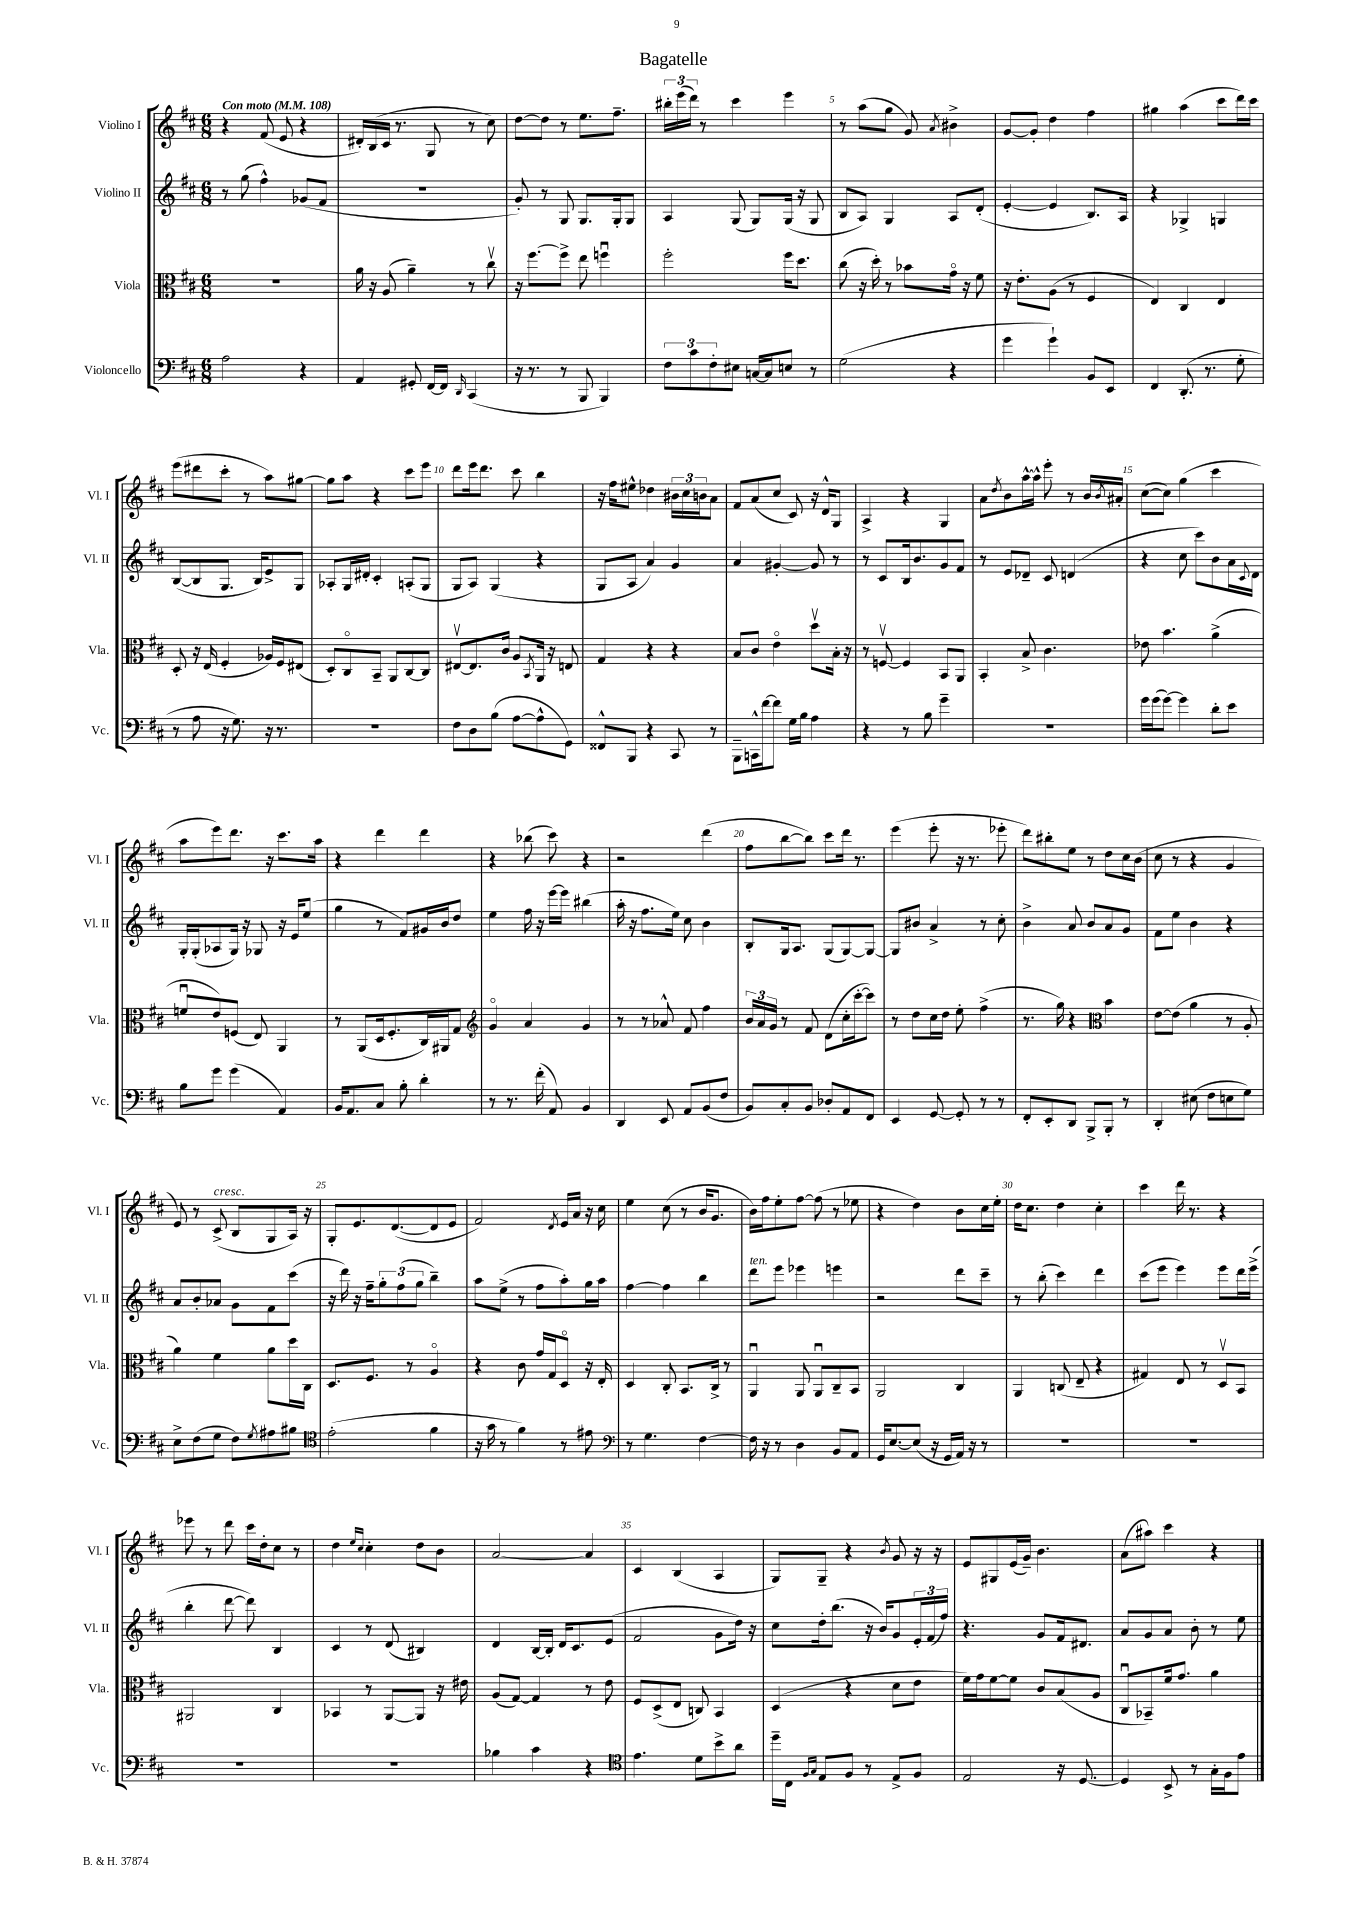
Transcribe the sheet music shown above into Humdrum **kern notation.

**kern	**kern	**kern	**kern
*staff4	*staff3	*staff2	*staff1
*clefF4	*clefC3	*clefG2	*clefG2
*k[f#c#]	*k[f#c#]	*k[f#c#]	*k[f#c#]
*M6/8	*M6/8	*M6/8	*M6/8
*MM108	*MM108	*MM108	*MM108
2A	2.r	8r	4r
.	.	(8gg	.
.	.	4ff#^^)	(8f#
.	.	.	8e
4r	.	(8g-	4r
.	.	8f#	.
=	=	=	=
4AA	16a	2.r	16d#')
.	16r	.	(16B
.	(8A	.	16c#
.	.	.	8.r
8GG#'	4a~)	.	.
[16FF#	.	.	8G
16FF#]	.	.	.
16qqDD	.	.	.
(4CC#	8r	.	8r
.	8cc#v	.	8cc#)
=	=	=	=
16r	16r	8g')	[8dd
8.r	[8.ff#	.	.
.	.	8r	8dd]
8r	8ff#^]	8G	8r
8BBB	8ee	8.G	8.ee
4BBB)	4ffu	.	.
.	.	16G'	8.ff#~
.	.	8G	.
=	=	=	=
12F#	2ff#'	4A	24bb#'
.	.	.	(24eee
12c#	.	.	24ddd)
.	.	.	8r
12F#'	.	.	.
8E#	.	(8G	4ccc#
[16C	.	8G)	.
16C]	.	.	.
8E	16ff#	(16G	4eee
.	8.dd	16r	.
8r	.	8G	.
=	=	=	=
(2G	(8cc#	8B	8r
.	16r	8A)	(8aa
.	16dd')	.	.
.	8r	4G	8gg
.	8b-	.	8g)
.	.	.	8qa
4r	16go	8A	4b#^
.	16r	.	.
.	8f#	(8d'	.
=	=	=	=
4g	16r	[4e'	[8g
.	8.e'	.	.
.	.	.	8g']
4g`)	(8A	4e]	4dd
.	8r	.	.
8BB	4F#	8.B)	4ff#
8EE	.	.	.
.	.	16A	.
=	=	=	=
4FF#	4E)	4r	4gg#
(8.DD'	4C#	4G-^	(4aa
8.r	.	.	.
.	4E	4G	8ccc#
8G'	.	.	16ddd)
.	.	.	16ccc#
=	=	=	=
8r	8D'	([8B	(8eee
8A	16r	8B]	8ddd#
.	(16E	.	.
16r	4F#'	8.G	8ccc#'
8.G)	.	.	.
.	.	.	8r
.	.	16B)	.
16r	16A-)	8e^	8aa)
8.r	16F#	.	.
.	(8E#	8G	[8gg#
=	=	=	=
2.r	8D')	8A-'	8gg#]
.	8C#o	16G	8aa
.	.	16d#'	.
.	8BB~	4c#'	4r
.	8AA	.	.
.	[8C#	(8A'	8ccc#
.	8C#]	8G	8eee
=	=	=	=
8F#	[8E#v	8G	8ddd
8D	8.E#]	8A)	16eee
.	.	.	8.ddd
(8B	.	(4G	.
.	16c#	.	.
[8A	8A	.	8ccc#
.	8qBB	.	.
8A^^]	16AA	4r	4bb
.	16r	.	.
8GG)	8E	.	.
=	=	=	=
8FF##^^	4G	8G	16r
.	.	.	16ff#
8BBB	.	8A	8ee#^^
4r	4r	4a)	4dd-
8CC#	4r	4g	24b#
.	.	.	24cc#
.	.	.	24b
8r	.	.	8a
=	=	=	=
8BBB~	8B	4a	8f#
16CC^^	8c#	.	(8a
[16f#	.	.	.
8f#]	4eo	[4g#'	8cc#
16G	.	.	8c#)
16B	.	.	.
4A	8ddv	8g#]	16r
.	.	.	16d^^
.	16B'	8r	8G
.	16r	.	.
=	=	=	=
4r	8r	8r	4A^
.	[8Fv	8c#	.
8r	4F]	16B	4r
.	.	8.b	.
8B	.	.	.
4g~	8BB	8g	4G
.	8AA	8f#	.
=	=	=	=
2.r	4BB'	8r	8a
.	.	.	8qdd
.	.	8e	8b
.	8B^	8d-~	[16aa^^
.	.	.	16aa^^]
.	4.c#	8c#	8eee'
.	.	(4d	8r
.	.	.	16b
.	.	.	8qb
.	.	.	16a#'
=	=	=	=
16g	8e-	4r	([8cc#
(16g	.	.	.
[8g)	4.b	.	8cc#])
4g]	.	8cc#	(4gg
.	.	8ccc#)	.
8d'	(4a^	8b	4ccc#
8e	.	16a	.
.	.	8qqc#	.
.	.	16d	.
=	=	=	=
8B	8fu	16G'	8aa
.	.	(16G'	.
8g	8e)	8A-	8eee)
(4g	(8F	16G)	8.ddd
.	.	16r	.
.	8E)	8G-	.
.	.	.	16r
4AA)	4AA	16r	8.ccc#
.	.	16e	.
.	.	(8ee	.
.	.	.	16aa
=	=	=	=
16BB	8r	4gg	4r
8.AA	.	.	.
.	(8AA	.	.
8C#	16D	8r	4ddd
.	8.F#'	.	.
8B'	.	8f#)	.
4d'	16C#)	16g#	4ddd
.	16AA#	16b	.
.	8G	8dd	.
=	=	=	=
*	*clefG2	*	*
8r	4go	4ee	4r
8.r	.	.	.
.	4a	16ff#	(8bb-
(16f#'	.	16r	.
8AA)	.	[16eee	8ccc#)
.	.	16eee]	.
4BB	4g	(4bb#	4r
=	=	=	=
4DD	8r	16aa'	2r
.	.	16r	.
.	8r	8.ff#	.
8EE	8a-^^	.	.
.	.	16ee)	.
8AA	8f#	8cc#	.
(8BB	4ff#	4b	(4ddd
8F#	.	.	.
=	=	=	=
8BB)	24b	8B'	8ff#
.	24a	.	.
.	24g	.	.
8C#'	8r	16G	[8bb
.	.	8.A	.
8BB	8f#	.	8bb])
8D-'	(8d	(8G	8ccc#
8AA	16cc#'	[8G)	16ddd
.	[16ccc#'	.	8.r
8FF#	8ccc#])	8G_	.
=	=	=	=
4EE	8r	8G]	(4eee
.	8dd	8b#	.
[8GG	16cc#	4a^	8eee'
.	16dd	.	.
8GG']	8ee'	.	16r
.	.	.	8.r
8r	(4ff#^	8r	.
8r	.	8cc#'	8eee-'
=	=	=	=
8FF#'	8.r	4b^	8ddd)
8EE'	.	.	8bb#'
.	16gg)	.	.
8DD	4r	8a	8ee
8BBB^	.	8b	8r
*	*clefC3	*	*
8BBB'	4b	8a	8dd
8r	.	8g	16cc#
.	.	.	(16b
=	=	=	=
4DD'	[8e	8f#	8cc#
.	(8e]	8ee	8r
(8E#	4a	4b	4r
8F#	.	.	.
8E	8r	4r	4g
8G)	8A'	.	.
=	=	=	=
8E^	4a)	8a	8e)
(8F#	.	8b'	8r
8G	4f#	8a-	(8c#^
8F#)	.	8g	8B
8qG	.	.	.
8A#	8a	8f#	8G
8B#	16dd	(8ccc#	16A)
.	16C#	.	16r
=	=	=	=
*clefC4	*	*	*
(2e'	8.D	16r	8G'
.	.	16ddd)	.
.	.	16r	8.e
.	8.F#	16ff#~	.
.	.	12gg'	.
.	.	.	([8.d
.	.	(12ff#	.
.	8r	.	.
.	.	12gg	.
4f#	4Ao	4bb~)	8d]
.	.	.	8e
=	=	=	=
16r	4r	8aa	2f#)
16g	.	.	.
8r	.	(8ee^	.
4f#)	8c#	8r	.
.	16g	8ff#	.
.	16G	.	.
.	.	.	8qd
8r	8Do	8aa')	16e
.	.	.	16a
8e#	16r	16gg	16r
.	16E'	16aa	16cc#
=	=	=	=
*clefF4	*	*	*
8r	4D	[4ff#	4ee
4.G	.	.	.
.	8C#'	4ff#]	(8cc#
.	8.BB	.	8r
[4F#	.	4bb	16b
.	16C#^	.	8.g
.	8r	.	.
=	=	=	=
16F#]	4AAu	8ddd	16b)
16r	.	.	16ff#
8r	.	8eee	8ee'
4D	8AA	4eee-	[8ff#
.	8AAu	.	(8ff#]
8BB	8C#~	4eee	8r
8AA	8BB	.	8ee-
=	=	=	=
16GG	2AA	2r	4r
[8.E	.	.	.
(8E]	.	.	4dd)
16r	.	.	.
16GG	.	.	.
16AA)	4C#	8ddd	8b
16r	.	.	.
8r	.	8ccc#~	16cc#
.	.	.	16ee'
=	=	=	=
2.r	4AA	8r	16dd
.	.	.	8.cc#
.	.	(8bb'	.
.	(8C	4ccc#)	4dd
.	8E~	.	.
.	4r	4ddd	4cc#'
=	=	=	=
2.r	4G#)	(8ccc#	4ccc#
.	.	8eee	.
.	8E	4eee)	16ddd
.	.	.	8.r
.	8r	.	.
.	8Dv	8eee	4r
.	8BB	16ddd	.
.	.	(16eee^	.
=	=	=	=
2.r	2AA#	4bb'	8eee-
.	.	.	8r
.	.	[8ddd	8ddd
.	.	8ddd])	16ccc#
.	.	.	16dd'
.	4C#	4B	8cc#
.	.	.	8r
=	=	=	=
2.r	4BB-	4c#	4dd
.	.	.	16qqee
.	.	.	16qqcc#
.	8r	8r	4cc#'
.	[8AA	(8d	.
.	8AA]	4B#)	8dd
.	16r	.	8b
.	16e#	.	.
=	=	=	=
4B-	(8A	4d	[2a
.	[8G)	.	.
4c#	4G]	[16B	.
.	.	16B']	.
.	.	16d	.
.	.	8.c#	.
4r	8r	.	4a]
.	8e	(8e	.
=	=	=	=
*clefC4	*	*	*
4.e	8F#	2f#	4c#
.	(8D^	.	.
.	8E	.	(4B
8d	8C)	.	.
8b^	4BB	8g	4A
8a	.	16dd)	.
.	.	16r	.
=	=	=	=
16dd~	(4D	8cc#	8G)
16C#	.	.	.
16qqF#	.	.	.
16qqG	.	.	.
8E	.	16dd'	8G~
.	.	(8.bb	.
8F#	4r	.	4r
8r	.	16r	.
.	.	16b)	.
.	.	.	8qb
8E^	8d	8g	8g
8F#	8e	24e'	16r
.	.	(24f#	.
.	.	.	16r
.	.	24ff#)	.
=	=	=	=
2E	16f#)	4.r	8e
.	16g	.	.
.	[8f#	.	8G#
.	8f#]	.	(16e
.	.	.	16g~)
.	8c#	8g	4.b
16r	(8B	16f#	.
[8.D	.	8.d#	.
.	8A	.	.
=	=	=	=
4D]	8C#u	8a	(8a
.	8BB-~)	8g	8aa#)
8BB^	16f#	8a	4ccc#
.	8.g	.	.
8r	.	8b'	.
16G'	4a	8r	4r
16F#	.	.	.
8e	.	8ee	.
==	==	==	==
*-	*-	*-	*-
